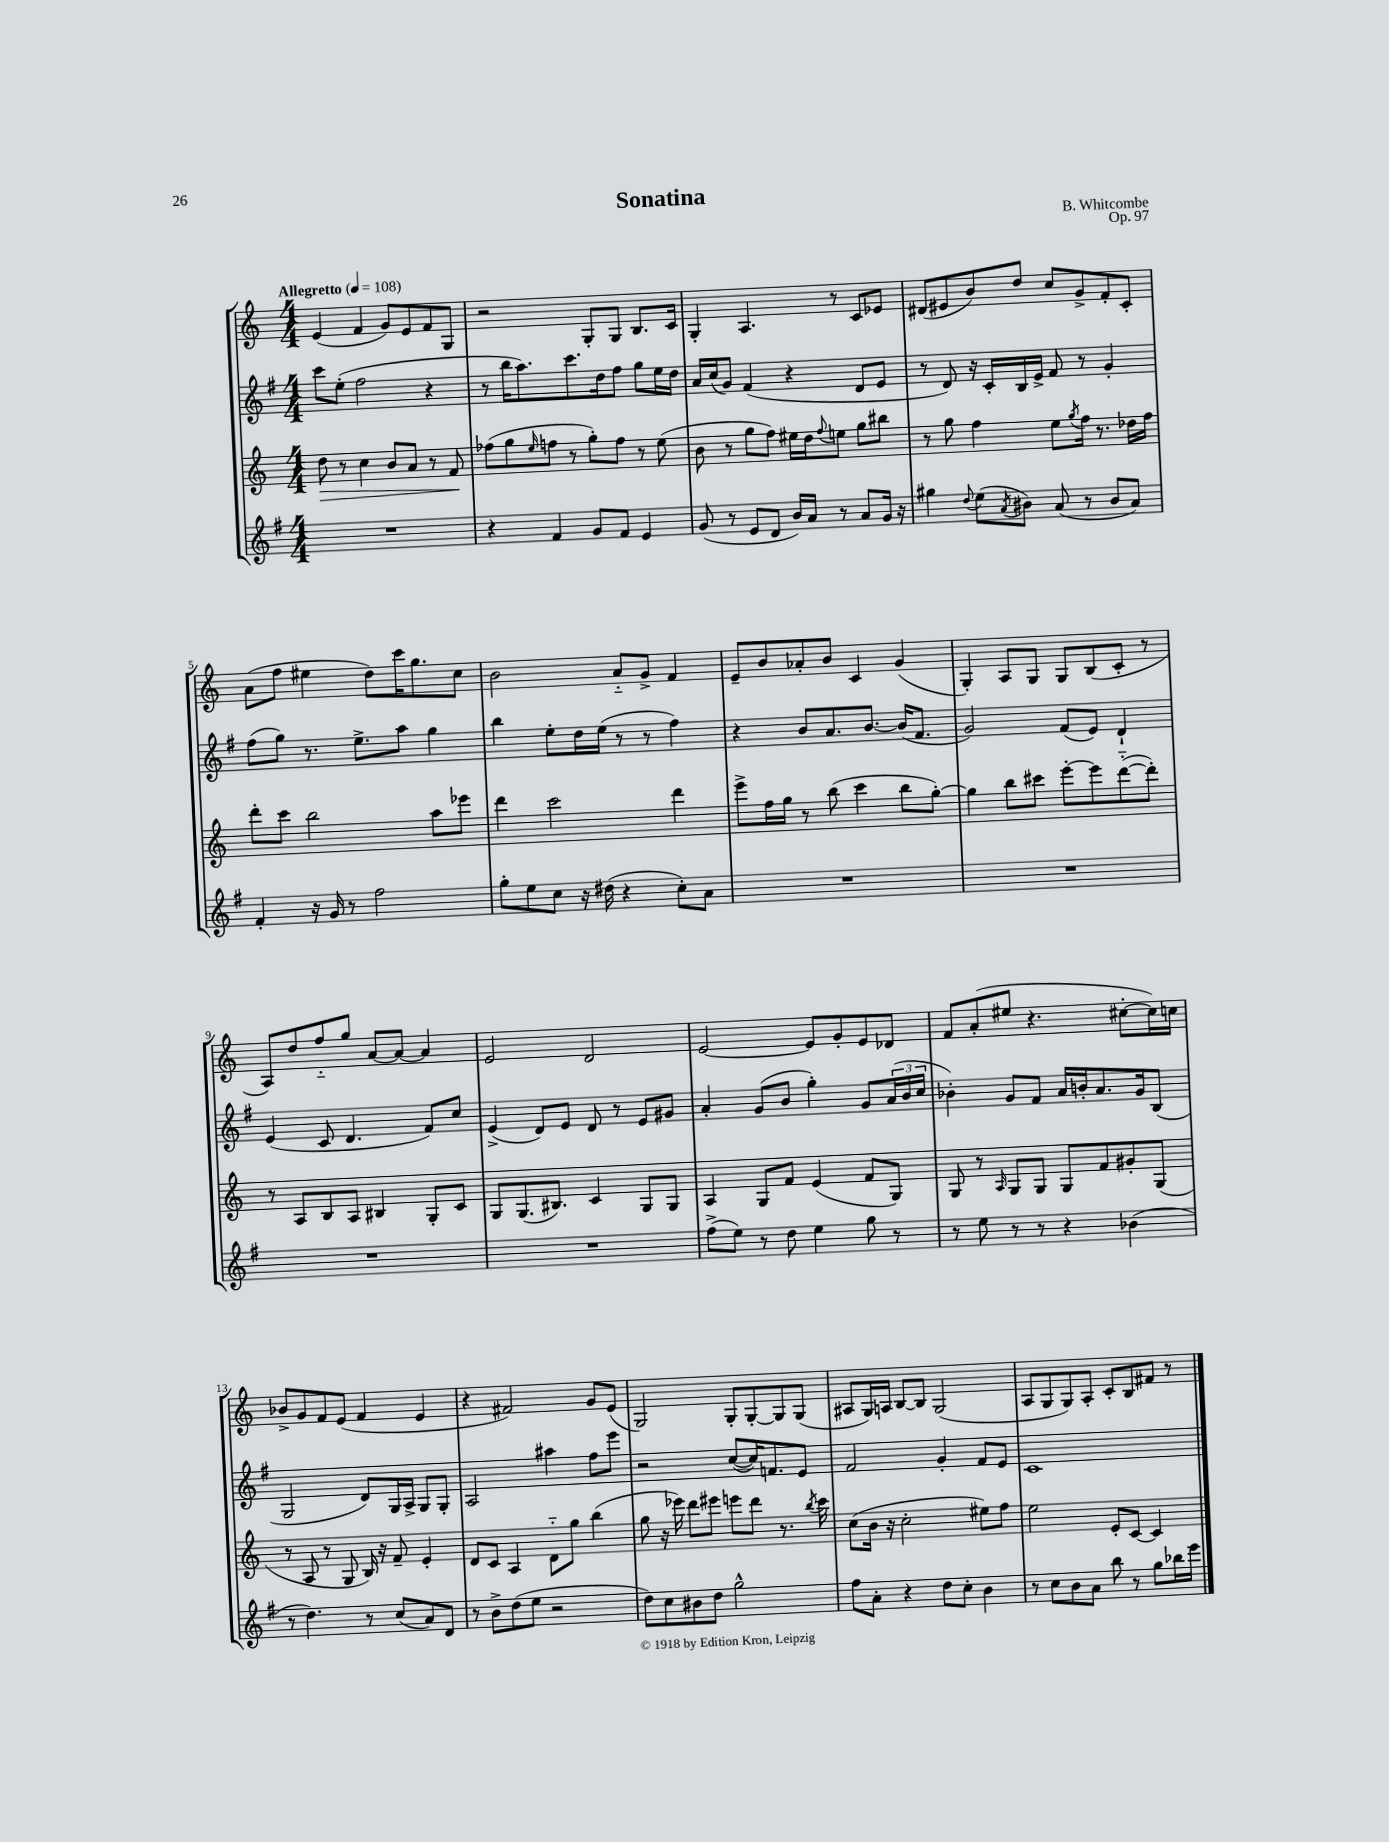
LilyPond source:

\header { title = "Sonatina" composer = "B. Whitcombe" opus = "Op. 97" }
<<
\new StaffGroup <<
\new Staff = "s0" {
    \clef treble \key c \major \numericTimeSignature \time 4/4 \tempo "Allegretto" 4 = 108
    e'4( f'4 g'8) e'8 f'8 g8 |
    r2 g8-. g8 b8. c'16 |
    g4-. a4. r8 c'8 ees'8 |
    dis'8( eis'8 b'8) d''8 c''8 g'8-> f'8-. c'8-. |
    a'8( f''8 eis''4 d''8) c'''16 g''8. c''8 |
    b'2 a'8-_ g'8-> f'4 |
    e'8-- b'8 aes'8-. b'8 c'4 g'4( |
    g4-.) a8 g8 g8 b8( c'8-. r8 |
    a8) d''8 f''8-_ g''8 a'8~ a'8~ a'4 |
    e'2 d'2 |
    e'2~ e'8 g'8-. e'8 des'8 |
    f'8 a'8-.( eis''8 r4. cis''8~-. cis''16) c''16 |
    bes'8-> g'8 f'8 e'8( f'4 e'4 |
    r4 fis'2) g'8 e'8( |
    g2) g8-. g8~-. g8 g8( |
    ais8 g16) a16 b8~ b8 g2( |
    a8 g8 g8) a8-. c'8-. b8 fis'8 r8 \bar "|." |
}
\new Staff = "s1" {
    \clef treble \key g \major \numericTimeSignature \time 4/4
    c'''8 e''8-.( fis''2 r4 |
    r8 b''16 a''8.) c'''8. d''16 fis''8 g''8 e''16 d''16 |
    a'16 c''16( g'8) fis'4( r4 d'8 e'8 |
    r8 d'8) r16 c'16-. b16 e'16-> fis'8 r8 g'4-. |
    fis''8( g''8) r8. e''8.-> a''8 g''4 |
    b''4 e''8-. d''16 e''16( r8 r8 fis''4) |
    r4 b'8 a'8. b'8.~ b'16( fis'8. |
    g'2) fis'8( e'8) d'4-! |
    e'4( c'8 d'4. fis'8) c''8 |
    e'4->( d'8) e'8 d'8 r8 e'8 gis'8 |
    a'4-. g'8( b'8 g''4-.) g'8 \tuplet 3/2 { a'16( b'16 c''16 } |
    bes'4-.) g'8 fis'8 a'16 b'16-. a'8. g'16 b8( |
    g2 d'8) g16 a16-> g8 g8-. |
    a2 ais''4 fis''8 e'''8 |
    r2 c''8~( c''16) f'8. e'8 |
    fis'2 g'4-. fis'8 e'8 |
    c'1 \bar "|." |
}
\new Staff = "s2" {
    \clef treble \key c \major \numericTimeSignature \time 4/4
    d''8\> r8 c''4 b'8 a'8 r8 f'8\! |
    fes''8( g''8 \grace { e''16 } f''8 r8 g''8-.) f''8 r8 e''8( |
    b'8 r8 g''8 f''8) eis''16 d''16 \appoggiatura { f''8 } e''8 g''8 bis''8 |
    r8 g''8 f''4 e''8 \acciaccatura { g''8 } f''16 r8. des''16 f''16 |
    d'''8-. c'''8 b''2 a''8 ees'''8 |
    d'''4 c'''2 d'''4 |
    e'''8-> f''16 g''16 r8 b''8( c'''4 b''8 g''8~-.) |
    g''4 b''8 cis'''8 e'''8~-. e'''8 d'''8~-_( d'''8-.) |
    r8 a8 b8 a8 bis4 g8-. c'8 |
    g8 g8.( bis8.) c'4 g8 g8 |
    a4 g8 f'8 e'4( f'8 g8) |
    g8 r8 \grace { a16 } g8 g8 g8 f'8 gis'8-. g8( |
    r8 a8 r8 g8 b16) r16 f'8-- e'4-. |
    d'8 c'8 a4 d'8-_ g''8 b''4( |
    g''8 r16 ees'''16) d'''8 eis'''8 e'''8 d'''8 r8. \acciaccatura { b''8 } c'''16 |
    c''8( b'16 r16 c''2-. eis''8) f''8 |
    e''2 e'8-. c'8~ c'4 \bar "|." |
}
\new Staff = "s3" {
    \clef treble \key g \major \numericTimeSignature \time 4/4
    R1 |
    r4 fis'4 g'8 fis'8 e'4 |
    g'8( r8 e'8 d'8 b'16) a'16 r8 a'8 g'16 r16 |
    gis''4 \appoggiatura { d''8 } e''8( \acciaccatura { a'8 } bis'8) a'8( r8 bis'8 a'8) |
    fis'4-. r16 g'16 r8 fis''2 |
    g''8-. e''8 c''8 r16 dis''16( r4 c''8-.) a'8 |
    R1 |
    R1 |
    R1 |
    R1 |
    fis''8->( e''8) r8 d''8 e''4 g''8 r8 |
    r8 e''8 r8 r8 r4 bes'4( |
    r8 d''4.) r8 c''8( a'8) d'8 |
    r8 b'8-> d''8( e''8 r2 |
    d''8) c''8 bis'8 d''8 g''2-^ |
    fis''8 a'8-. r4 d''8 c''8-. b'4 |
    r8 c''8 b'8 a'8 b''8 r8 g''8 bes''16 e'''16 \bar "|." |
}
>>
>>
